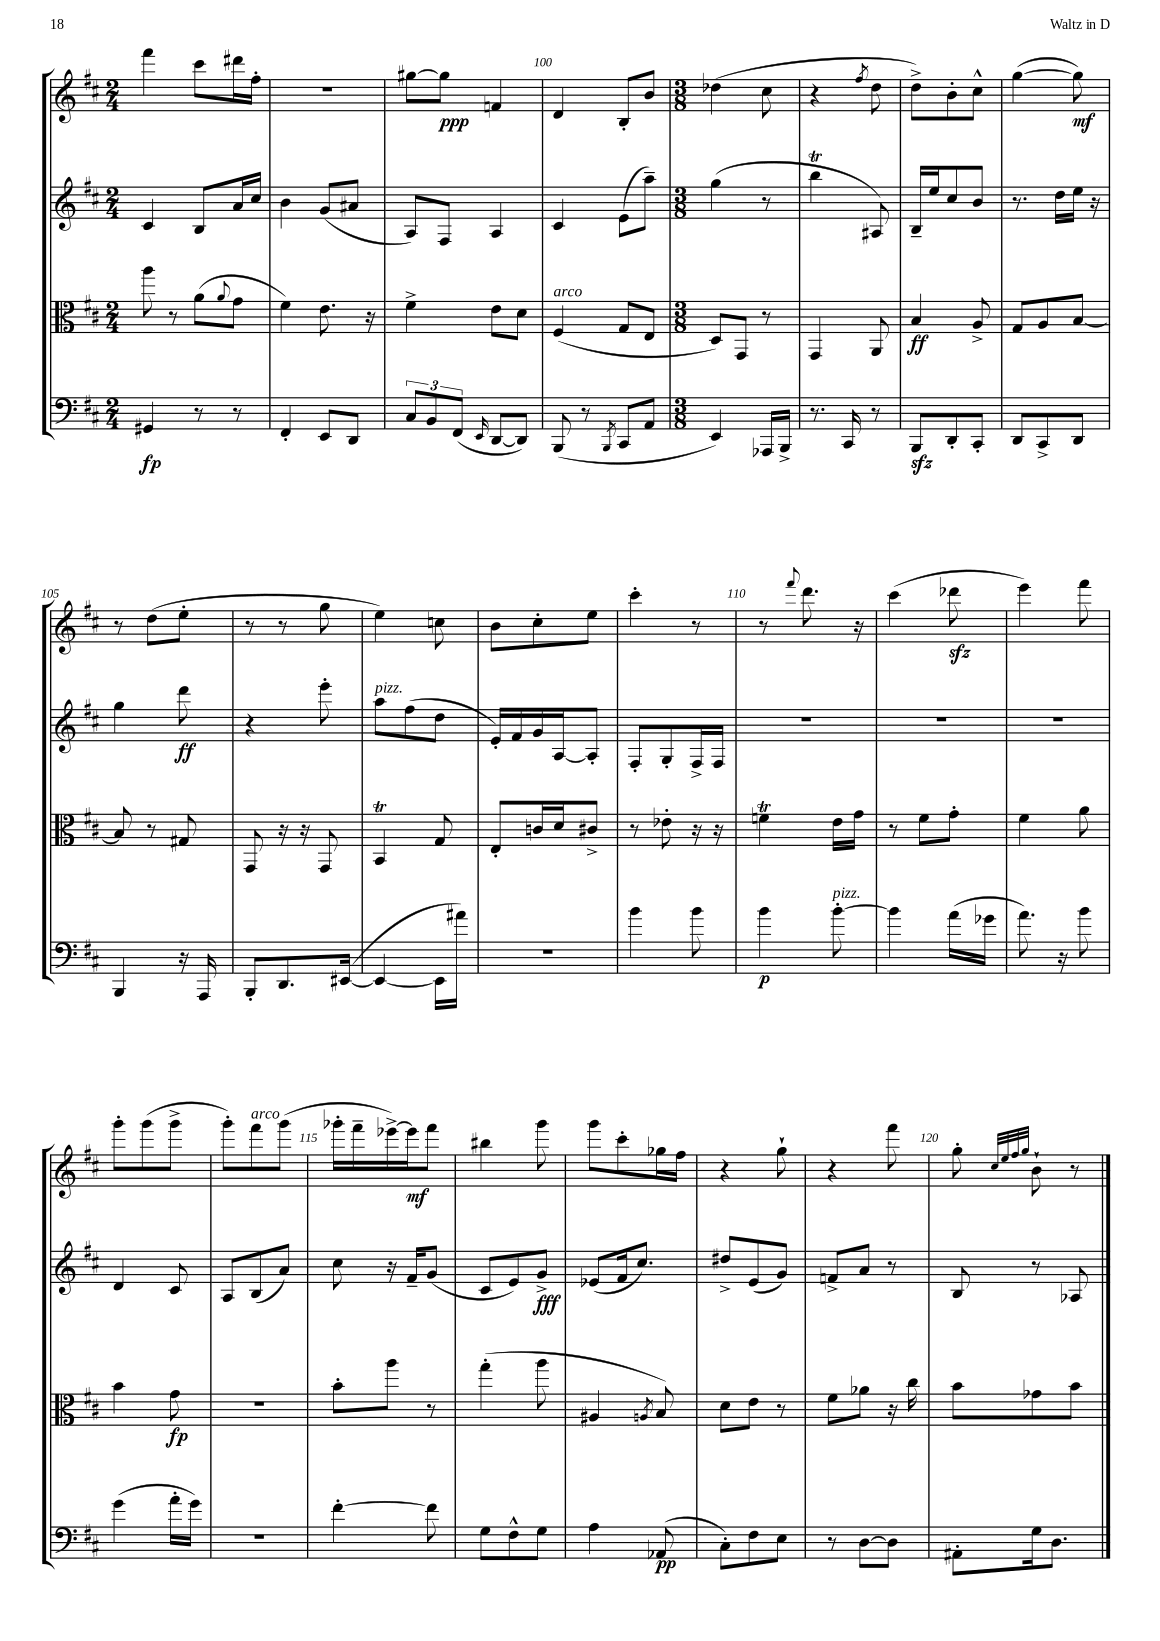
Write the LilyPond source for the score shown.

<<
\new StaffGroup <<
\new Staff = "s0" {
    \clef treble \key d \major \numericTimeSignature \time 2/4
    fis'''4 cis'''8 dis'''16 fis''16-. |
    r2 |
    gis''8~ gis''8\ppp f'4 |
    d'4 b8-. b'8 |
    \numericTimeSignature \time 3/8 des''4( cis''8 |
    r4 \acciaccatura { fis''8 } d''8 |
    d''8->) b'8-. cis''8-^ |
    g''4~( g''8\mf) |
    r8 d''8( e''8-. |
    r8 r8 g''8 |
    e''4) c''8 |
    b'8 cis''8-. e''8 |
    cis'''4-. r8 |
    r8 \appoggiatura { fis'''8 } d'''8. r16 |
    cis'''4( des'''8\sfz |
    e'''4) fis'''8 |
    g'''8-. g'''8( g'''8-> |
    g'''8-.) fis'''8^\markup { \italic "arco" } g'''8( |
    ges'''16-. fis'''16-- ees'''16~->) ees'''16\mf fis'''8 |
    bis''4 g'''8 |
    g'''8 cis'''8-. ges''16 fis''16 |
    r4 g''8-! |
    r4 fis'''8 |
    g''8-. \grace { cis''32 e''32 fis''32 g''32 } b'8-! r8 \bar "|." |
}
\new Staff = "s1" {
    \clef treble \key d \major \numericTimeSignature \time 2/4
    cis'4 b8 a'16 cis''16 |
    b'4 g'8( ais'8 |
    a8) fis8 a4 |
    cis'4 e'8( a''8--) |
    \numericTimeSignature \time 3/8 g''4( r8 |
    b''4\trill ais8) |
    b16-- e''16 cis''8 b'8 |
    r8. d''16 e''16 r16 |
    g''4 d'''8\ff |
    r4 e'''8-. |
    a''8^\markup { \italic "pizz." } fis''8( d''8 |
    e'16-.) fis'16 g'16 a16~ a8-. |
    fis8-. g8-. fis16-> fis16 |
    R4. |
    R4. |
    R4. |
    d'4 cis'8 |
    a8 b8( a'8) |
    cis''8 r16 fis'16-- g'8( |
    cis'8 e'8) g'8->\fff |
    ees'8( fis'16 cis''8.) |
    dis''8-> e'8( g'8) |
    f'8-> a'8 r8 |
    b8 r8 aes8 \bar "|." |
}
\new Staff = "s2" {
    \clef alto \key d \major \numericTimeSignature \time 2/4
    a''8 r8 a'8( \appoggiatura { a'8 } g'8 |
    fis'4) e'8. r16 |
    fis'4-> e'8 d'8 |
    fis4^\markup { \italic "arco" }( g8 e8 |
    \numericTimeSignature \time 3/8 d8) g,8 r8 |
    g,4 a,8 |
    b4\ff a8-> |
    g8 a8 b8~ |
    b8 r8 gis8 |
    g,8 r16 r16 g,8 |
    b,4\trill g8 |
    e8-. c'16 d'16 cis'8-> |
    r8 ees'8-. r16 r16 |
    f'4\trill e'16 g'16 |
    r8 fis'8 g'8-. |
    fis'4 a'8 |
    b'4 g'8\fp |
    R4. |
    b'8-. a''8 r8 |
    g''4-.( a''8 |
    ais4 \acciaccatura { a8 } b8) |
    d'8 e'8 r8 |
    fis'8 aes'8 r16 cis''16 |
    b'8 ges'8 b'8 \bar "|." |
}
\new Staff = "s3" {
    \clef bass \key d \major \numericTimeSignature \time 2/4
    gis,4\fp r8 r8 |
    fis,4-. e,8 d,8 |
    \tuplet 3/2 { cis8 b,8 fis,8( } \grace { e,16 } d,8~ d,8) |
    b,,8( r8 \acciaccatura { b,,8 } cis,8 a,8 |
    \numericTimeSignature \time 3/8 e,4) aes,,16 b,,16-> |
    r8. cis,16 r8 |
    b,,8\sfz d,8-. cis,8-. |
    d,8 cis,8-> d,8 |
    b,,4 r16 a,,16 |
    b,,8-. d,8. eis,16~( |
    eis,4~ eis,16 ais'16) |
    R4. |
    b'4 b'8 |
    b'4\p b'8~-.^\markup { \italic "pizz." } |
    b'4 a'16( ges'16 |
    a'8.) r16 b'8 |
    g'4( a'16-. g'16) |
    R4. |
    fis'4~-. fis'8 |
    g8 fis8-^ g8 |
    a4 aes,8\pp( |
    cis8-.) fis8 e8 |
    r8 d8~ d8 |
    ais,8-. g16 d8. \bar "|." |
}
>>
>>
\layout { \context { \Score currentBarNumber = #97 \override BarNumber.break-visibility = ##(#f #t #t) barNumberVisibility = #(every-nth-bar-number-visible 5) } }
